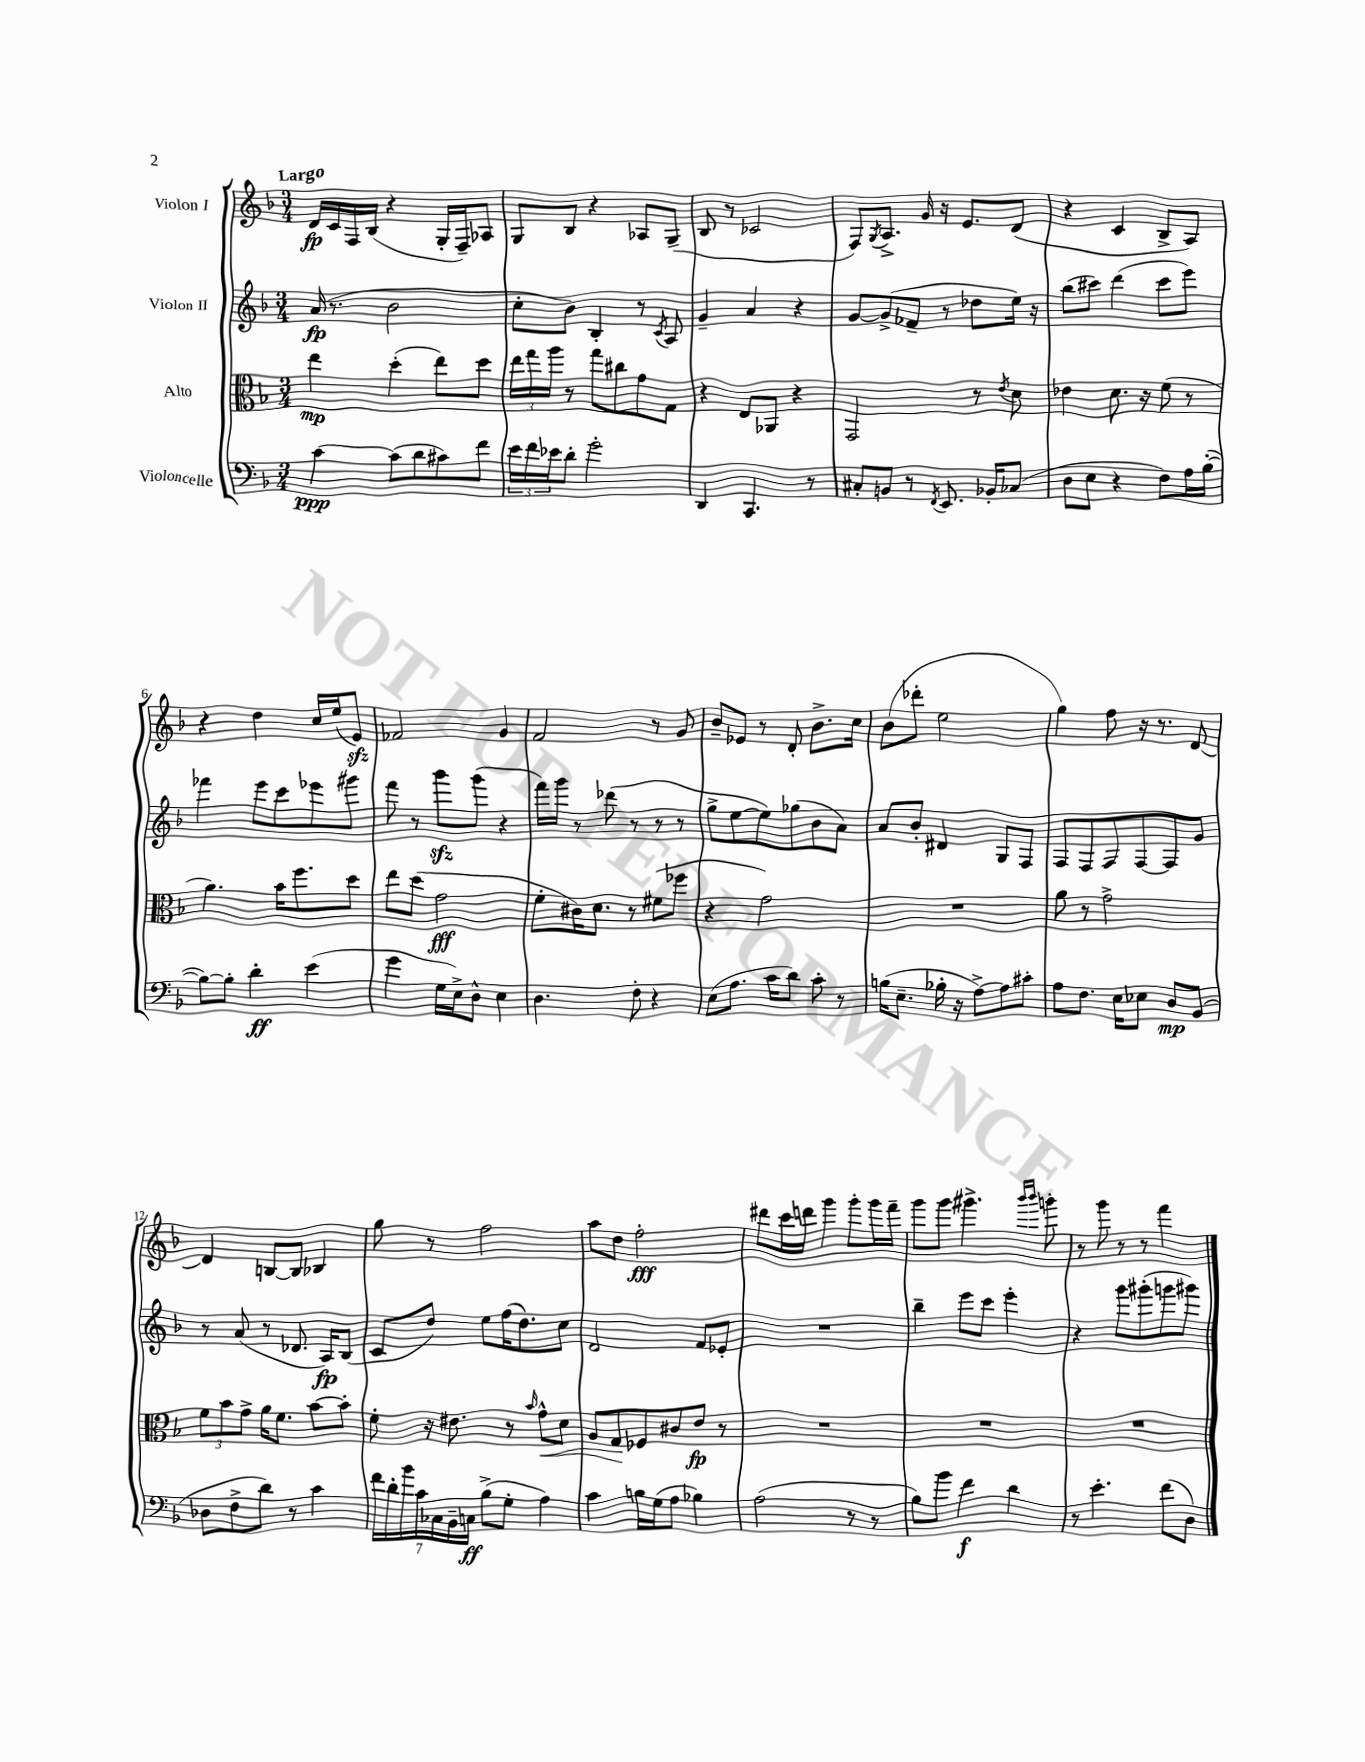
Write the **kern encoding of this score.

**kern	**kern	**kern	**kern
*staff4	*staff3	*staff2	*staff1
*clefF4	*clefC3	*clefG2	*clefG2
*k[b-]	*k[b-]	*k[b-]	*k[b-]
*M3/4	*M3/4	*M3/4	*M3/4
[4c	4ee	(16a	16d
.	.	8.r	16c
.	.	.	16F
.	.	.	(16B-
(8c]	(4dd'	2b-	4r
8d	.	.	.
8c#)	8ee)	.	16G'
.	.	.	16F~)
8f	8dd	.	8A-
=	=	=	=
24e	24ee	8cc'	8G
24f	24gg	.	.
24e-	24aa	.	.
8d'	8r	8b-)	8B-
2g'	8gg	4B-'	4r
.	8cc#	.	.
.	8g	8r	8A-
.	.	8qc	.
.	8G	8A	(8G~
=	=	=	=
4DD	4r	4g~	8B-
.	.	.	8r
4.CC	8E	4a	2c-
.	8AA-	.	.
.	4r	4r	.
8r	.	.	.
=	=	=	=
8C#'	2GG	[8g	8F)
.	.	.	8qG
8BB	.	(8g^]	8.A^
8r	.	8f-~	.
.	.	.	16g
8qFF	.	.	.
8.EE	.	8r	16r
.	.	.	8.e
.	8r	8dd-	.
16BB-'	.	.	.
.	8qe	.	.
(8C-	8d	16ee)	(8d
.	.	16r	.
=	=	=	=
8D	4e-	(8bb-	4r
8E	.	8ccc#)	.
4r	8.d	(4ddd	4c
.	16r	.	.
8F)	(8f	8ccc#	8B-^
16A	8r	8eee)	8A)
([16B-'	.	.	.
=	=	=	=
8B-_)	4.a)	4fff-	4r
8B-']	.	.	.
4d'	.	8eee	4dd
.	16b-	8ccc	.
.	8.ff	.	.
(4e	.	8eee-	16cc
.	.	.	(16ee
.	8dd	8ggg#	8e)
=	=	=	=
4g	8ee	8fff	2f-
.	(8dd	8r	.
16G	2g	8ggg	.
16E^)	.	.	.
8D^^	.	(8ggg	.
4E	.	4r	4g
=	=	=	=
4.D	8f'	16fff)	2f
.	.	16ggg	.
.	16c#)	8r	.
.	8.d	.	.
.	.	(8ddd-	.
8F'	8r	8r	.
4r	(8f#	8r	8r
.	8ff-	8r	8g
=	=	=	=
(8E	4r	8gg^	8b-~
8.A	.	[8ee	8e-
.	2g)	8ee])	8r
16c	.	.	.
8d)	.	(8gg-	8d'
8c'	.	8b-	8.b-^
8r	.	8a)	.
.	.	.	16cc
=	=	=	=
(16B	2.r	8a	(8b-
8.E~	.	.	.
.	.	8b-'	8ddd-'
16B-'	.	4d#	2ee
16r	.	.	.
[8A^)	.	.	.
8A]	.	8G	.
8c#'	.	8F	.
=	=	=	=
8A	8a	8F	4gg)
8.F	8r	8F	.
.	2g^	8F	8ff
16E	.	.	.
8E-	.	[8F	16r
.	.	.	8.r
8D	.	8F]	.
(8BB-	.	8g	[8d
=	=	=	=
8D-	12f	8r	4d]
.	12b-	.	.
8F^	.	(8a	.
.	12g^	.	.
8d)	16a	8r	[8B
.	8.f	.	.
8r	.	8.d-	8B]
4c	[8b-	.	4B-
.	.	16A)	.
.	8b-']	(8B-	.
=	=	=	=
28f	8f'	8c	8gg
28d'	.	.	.
28b-	.	.	.
28c	.	.	.
.	16r	8dd)	8r
28C-	.	.	.
28BB-~	.	.	.
.	8.e#	.	.
28C	.	.	.
(8B-^	.	8ee	2ff
8G'	8r	(16ff	.
.	.	8.dd)	.
.	16qqb-	.	.
4A)	8g^^	.	.
.	8d	8cc	.
=	=	=	=
4c	8A	2d	8aa
.	8G	.	8dd
16B	8F-	.	2ff'
(16G	.	.	.
8A	8c#	.	.
4B-)	8e	8f	.
.	8r	8e-'	.
=	=	=	=
(2A	2.r	2.r	8ddd#
.	.	.	16ccc
.	.	.	16ddd
.	.	.	4ggg
8r	.	.	8ggg'
8r	.	.	16ggg
.	.	.	16fff~
=	=	=	=
8B-)	2.r	4bb-~	8ggg
8b-	.	.	8ggg
4f	.	8eee	4.ggg#^
.	.	8ccc	.
4d	.	4eee'	.
.	.	.	16qqbbb-
.	.	.	16qqbbb-
.	.	.	8ggg'
=	=	=	=
8r	2.r	4r	8r
4.e'	.	.	8ggg
.	.	8ggg	8r
.	.	(8ggg#'	8r
(8f	.	8ggg	4fff
8D)	.	8ggg#)	.
==	==	==	==
*-	*-	*-	*-
